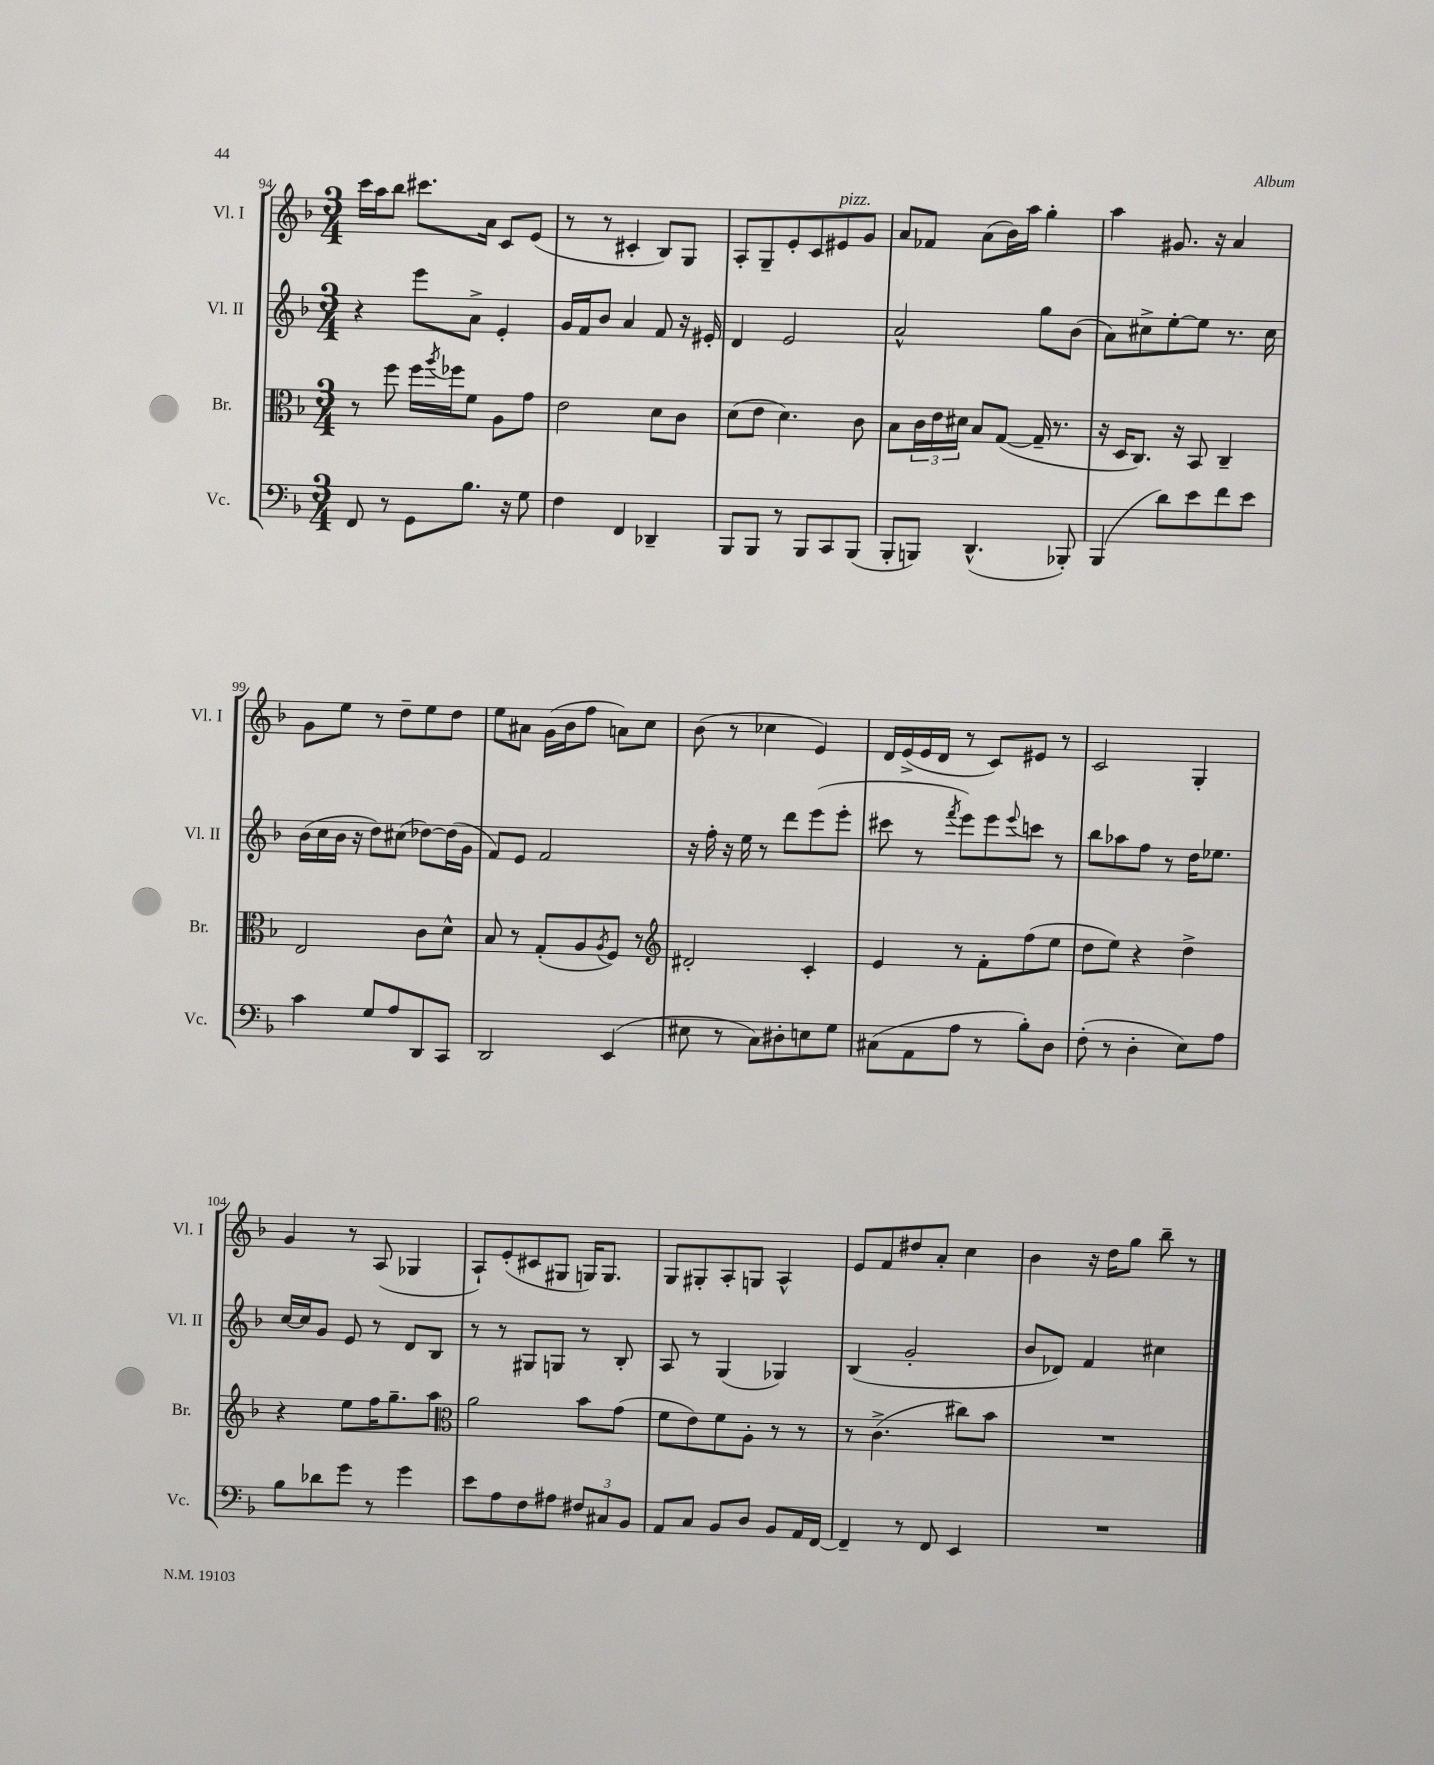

**kern	**kern	**kern	**kern
*staff4	*staff3	*staff2	*staff1
*clefF4	*clefC3	*clefG2	*clefG2
*k[b-]	*k[b-]	*k[b-]	*k[b-]
*M3/4	*M3/4	*M3/4	*M3/4
8FF/	8r	4r	16ccc\LL
.	.	.	16aa\J
8r	8ff\	.	8bb-\J
8GG\L	16ff\LL	8eee\L	8.ccc#\L
.	8qaa/	.	.
.	16ff-\J	.	.
8.B-\J	8f\J	8a^\J	.
.	.	.	16a\Jk
.	8A\L	4e'/	8c/L
16r	.	.	.
8G\	8g\J	.	(8e/J
=	=	=	=
4F\	2e\	16g/LL	8r
.	.	16f/J	.
.	.	8b-/J	8r
4FF/	.	4a/	4c#'/
4DD-~/	8d\L	8f/	8B-/L)
.	8c\J	16r	8G/J
.	.	16e#'/	.
=	=	=	=
8BBB-/L	(8d\L	4d/	8A'/L
8BBB-/J	8e\J	.	8G~/
8r	4.d\)	2e/	8e'/
8BBB-/L	.	.	8c/
8CC/	.	.	8e#/
(8BBB-/J	8c\	.	8g/J
=	=	=	=
8BBB-'/L	8B-\L	2a^^/	8a/L
8BBB/J)	24c\L	.	8f-/J
.	24e\	.	.
.	24d#\JJ	.	.
(4.DD^^/	8B-/L	.	(8a\L
.	([8G/J	.	16b-\L)
.	.	.	16aa\JJ
.	16G~/]	8gg\L	4gg'\
.	8.r	.	.
8BBB-'/)	.	(8b-\J	.
=	=	=	=
(4BBB-/	16r	8a\L)	4aa\
.	16D/LK	.	.
.	8.C/J)	8cc#^\	.
8d\L)	.	[8ee'\	8.g#/
.	16r	.	.
8e\	8BB-/	8ee\]J	.
.	.	.	16r
8f\	4C~/	8.r	4a/
8e\J	.	.	.
.	.	16cc#\	.
=	=	=	=
4c\	2E/	(16b-\LL	8g\L
.	.	16cc\	.
.	.	16b-\JJ	8ee\J
.	.	16r	.
8G/L	.	8dd\L)	8r
8A/	.	(8cc#\J	8dd~\L
8DD/	8c\L	[8dd-\L)	8ee\
8CC/J	8d^^\J	(16dd-\]L	8dd\J
.	.	16g\JJ	.
=	=	=	=
2DD/	8B-/	8f/L)	8ee\L
.	8r	8e/J	8a#\J
.	(8G'/L	2f/	(16g\LL
.	.	.	16b-\J
.	8A/	.	8ff\J
.	8qA/	.	.
(4EE/	8F/J)	.	8a\L)
.	8r	.	8cc\J
=	=	=	=
*	*clefG2	*	*
8E#\	2d#'/	16r	(8b-\
.	.	16ff'\	.
8r	.	16r	8r
.	.	16ee\	.
8C\L)	.	8r	4cc-\
8D#'\	.	8ddd\L	.
8E\	4c'/	(8eee\	4e/)
8G\J	.	8eee'\J	.
=	=	=	=
(8C#\L	4e/	8ccc#\	16d/LL
.	.	.	(16e^/
8AA\	.	8r	16e/
.	.	.	16d/JJ
.	.	8qfff/	.
8A\J	8r	8eee\L)	8r
8r	8f'\L	8eee\	8c/L)
.	.	8qqeee/	.
8B-'\L)	(8ff\	8ccc\J	8e#/J
8D\J	8ee\J	8r	8r
=	=	=	=
(8F'\	8dd\L	8bb-\L	2c/
8r	8ee\J)	8aa-\	.
4D'\	4r	8ff\J	.
.	.	8r	.
8E\L)	4dd^\	16dd\LK	4G'/
.	.	8.ee-\J	.
8A\J	.	.	.
=	=	=	=
8B-\L	4r	[16cc/LL	4g/
.	.	16cc/]J	.
8d-\	.	8g/J	.
8g\J	8ee\L	8e/	8r
8r	16ff\K	8r	(8A/
.	8.gg~\	.	.
4g\	.	8d/L	4G-/
.	8aa\J	8B-/J	.
=	=	=	=
*	*clefC3	*	*
8e\L	2a\	8r	8A`/L)
8A\	.	8r	(8e'/
8F\	.	8G#/L	8c#/
8A#\J	.	8G/J	8G#/J
12F#/L	8b-\L	8r	16G/LK)
.	.	.	8.G/J
12C#/	.	.	.
.	(8g\J	8B-'/	.
12BB-/J	.	.	.
=	=	=	=
8AA/L	8f\L	8A/	8G/L
8C/J	8e\)	8r	8G#'/
8BB-/L	8f\	(4G/	8A'/
8D/J	8A'\J	.	8G/J
8BB-/L	8r	4G-/)	4A^^/
16AA/L	8r	.	.
[16FF/JJ	.	.	.
=	=	=	=
4FF~/]	8r	(4B-/	8e/L
.	(4.c^\	.	8f/
8r	.	2g'/	8dd#/
8FF/	.	.	8a'/J
4EE/	8cc#\L)	.	4cc\
.	8b-\J	.	.
=	=	=	=
2.r	2.r	8b-/L	4b-\
.	.	8d-/J)	.
.	.	4f/	16r
.	.	.	16dd\LK
.	.	.	8gg\J
.	.	4cc#\	8bb-~\
.	.	.	8r
==	==	==	==
*-	*-	*-	*-
